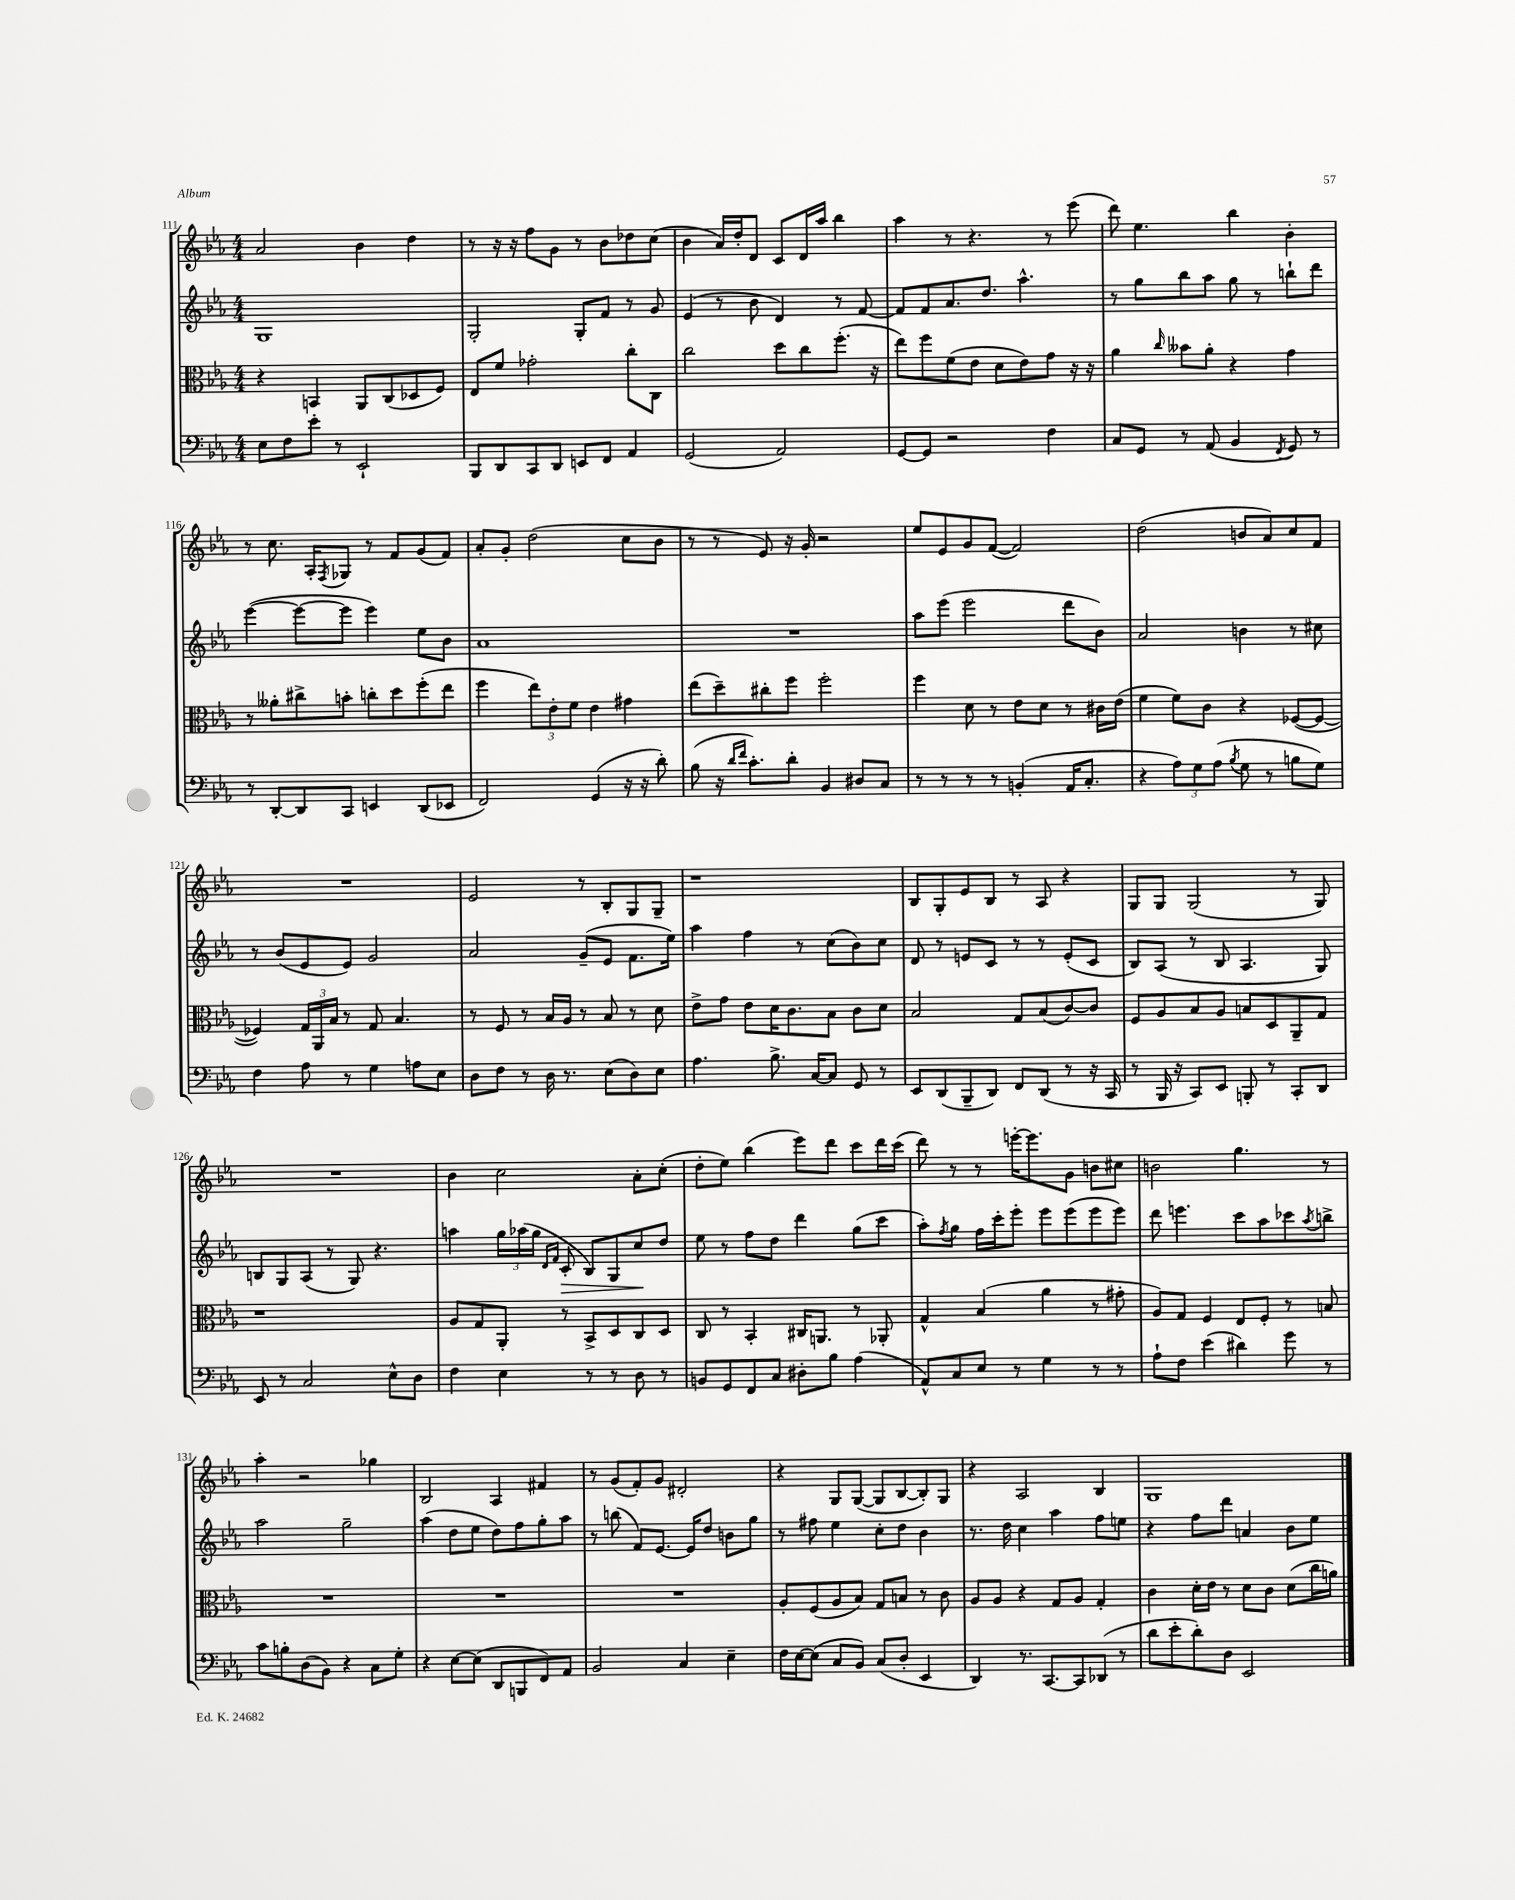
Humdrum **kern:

**kern	**kern	**kern	**dynam	**kern
*part4	*part3	*part2	*part2	*part1
*staff4	*staff3	*staff2	*staff2	*staff1
*clefF4	*clefC3	*clefG2	*	*clefG2
*k[b-e-a-]	*k[b-e-a-]	*k[b-e-a-]	*	*k[b-e-a-]
*M4/4	*M4/4	*M4/4	*	*M4/4
=111	=111	=111	=111	=111
8E-\L	4r	1G	.	2a-/
8F\	.	.	.	.
8e-'\J	4BBn/	.	.	.
8r	.	.	.	.
2EE-`/	8AA-/L	.	.	4b-\
.	(8C/	.	.	.
.	8D-X/	.	.	4dd\
.	8F/J)	.	.	.
=112	=112	=112	=112	=112
8BBB-/L	8E-/L	2G'/	.	8r
8DD/	8f/J	.	.	16r
.	.	.	.	16r
8CC/	2g-X'\	.	.	8ff\L
8DD/J	.	.	.	8g\J
8EEn/L	.	8G'/L	.	8r
8FF/J	.	8f/J	.	8b-\L
4AA-/	8cc'\L	8r	.	8dd-X\
.	8C\J	8g/	.	(8cc\J
=113	=113	=113	=113	=113
(2GG/	2cc\	(4e-/	.	4b-\
.	.	8r	.	16a-/LL)
.	.	.	.	16dd'/J
.	.	8b-\	.	8d/J
2AA-/)	8dd\L	4d/)	.	8c/L
.	8cc\	.	.	16d/L
.	.	.	.	16aa-/JJ
.	(8.ff'\J	8r	.	4bb-\
.	.	[8f/	.	.
.	16r	.	.	.
=114	=114	=114	=114	=114
[8GG/L	8ee-\L)	8f/L]	.	4aa-\
8GG/J]	8ff\	8f/	.	.
2r	(8f\	8.a-/	.	8r
.	8e-\J	.	.	4.r
.	.	8.dd/J	.	.
.	8d\L	.	.	.
.	8e-\)	4.aa-^^\	.	.
4F\	8g\J	.	.	8r
.	16r	.	.	(8eee-\
.	16r	.	.	.
=115	=115	=115	=115	=115
8C/L	4a-\	8r	.	8ddd\)
8GG/J	.	8gg\L	.	4.ee-\
.	16qqcc/	.	.	.
8r	8b--X\L	8bb-\	.	.
(8AA-/	8a-'\J	8aa-\J	.	.
4BB-/	4r	8gg\	.	4bb-\
.	.	8r	.	.
8qFF/	.	.	.	.
8GG/)	4g\	8bbn`\L	.	4b-'\
8r	.	8ddd\J	.	.
!!LO:LB:g=z
=116	=116	=116	=116	=116
8r	8r	([4eee-\	.	8r
[8DD'/L	8a--X'\L	.	.	8.cc\
8DD/]	8cc#X^\	8eee-\L_	.	.
.	.	.	.	16A-'/KL
.	.	.	.	8qF/
8CC/J	8bn'\J	8eee-\J]	.	8G-X/J
4EEn/	8ccn'\L	4eee-\)	.	8r
.	8dd\	.	.	8f/L
(8DD/L	(8ff'\	8ee-\L	.	(8g/
8EE-X/J	8ee-\J	8b-\J	.	8f/J)
=117	=117	=117	=117	=117
2FF/)	4ff\	1a-	.	8a-'/L
.	.	.	.	8g'/J
.	12ee-\L)	.	.	(2dd\
.	12e-'\	.	.	.
.	12f\J	.	.	.
(4GG/	4e-\	.	.	.
16r	4g#X\	.	.	8cc\L
16r	.	.	.	.
8d'\)	.	.	.	8b-\J
=118	=118	=118	=118	=118
(8B-\	(8ee-\L	1r	.	8r
16r	8dd~\)	.	.	8r
16qqd/LL	.	.	.	.
16qqf/JJ	.	.	.	.
8.c'\L)	.	.	.	.
.	8cc#X'\	.	.	8e-/)
8d'\J	8ff\J	.	.	16r
.	.	.	.	16g'/
4BB-/	2ff'\	.	.	2r
8D#X/L	.	.	.	.
8C/J	.	.	.	.
=119	=119	=119	=119	=119
8r	4ff\	8aa-\L	.	8ee-/L
8r	.	(8eee-\J	.	8e-/
8r	8d\	2eee-\	.	8g/
8r	8r	.	.	([8f/J
(4BBn'/	8e-\L	.	.	2f/])
.	8d\J	.	.	.
16AA-/KL	8r	8ddd\L	.	.
8.C'/J	.	.	.	.
.	16c#X\LL	8b-\J)	.	.
.	(16e-\JJ	.	.	.
=120	=120	=120	=120	=120
4r	4f\	2a-/	.	(2dd\
12A-\L)	8f\L)	.	.	.
12G\	.	.	.	.
.	8c\J	.	.	.
(12A-\J	.	.	.	.
8qB-/	.	.	.	.
8G\	4r	4bn\	.	8bn/L
8r	.	.	.	8a-/)
8Bn\L	([8F-X/L	8r	.	8cc/
8G\J)	8F-/J_	8cc#X\	.	8f/J
!!LO:LB:g=z
=121	=121	=121	=121	=121
4F\	4F-X/])	8r	.	1r
.	.	(8b-/L	.	.
8A-\	24G/LL	8e-/	.	.
.	24AA-/	.	.	.
.	24B-/JJ	.	.	.
8r	8r	8e-/J)	.	.
4G\	8G/	2g/	.	.
.	4.B-/	.	.	.
8An\L	.	.	.	.
8E-\J	.	.	.	.
=122	=122	=122	=122	=122
8D\L	8r	2a-/	.	2e-/
8F\J	8F/	.	.	.
8r	8r	.	.	.
16D\	16B-/LL	.	.	.
8.r	16A-/JJ	.	.	.
.	8r	(8g~/L	.	8r
(8E-\L	8B-/	8e-/J	.	8B-'/L
8D\)	8r	8.f\L	.	8G/
8E-\J	8d\	.	.	8G~/J
.	.	16ee-\Jk)	.	.
=123	=123	=123	=123	=123
4.A-\	8e-^\L	4aa-\	.	1r
.	8g\J	.	.	.
.	8e-\L	4ff\	.	.
8.B-^\	16d\K	.	.	.
.	8.c\	.	.	.
.	.	8r	.	.
[16C/KL	.	.	.	.
8C/J]	8B-\J	(8cc\L	.	.
8GG/	8c\L	8b-\)	.	.
8r	8d\J	8cc\J	.	.
=124	=124	=124	=124	=124
8EE-/L	2B-/	8d/	.	8B-/L
(8DD/	.	8r	.	8G'/
8BBB-~/	.	8en/L	.	8e-/
8DD/J)	.	8c/J	.	8B-/J
8FF/L	8G/L	8r	.	8r
(8DD/J	(8B-/	8r	.	8A-/
8r	[8c/)	(8e'/L	.	4r
16r	8c/J]	8c/J	.	.
16CC/	.	.	.	.
=125	=125	=125	=125	=125
8r	8F/L	8B-/L)	.	8G/L
16BBB-/	8A-/	(8A-/J	.	8G/J
16r	.	.	.	.
8CC/L)	8B-/	8r	.	(2G/
8EE-/J	8A-/J	8B-/	.	.
8BBBn'/	8Bn/L	4.A-/	.	.
8r	8D/	.	.	.
8CC'/L	8AA-~/	.	.	8r
8DD/J	8G/J	8G/)	.	8G/)
!!LO:LB:g=z
=126	=126	=126	=126	=126
8EE-/	1r	8Bn/L	.	1r
8r	.	8G/	.	.
2C/	.	(8A-/J	.	.
.	.	8r	.	.
.	.	8G/)	.	.
.	.	4.r	.	.
8E-^^\L	.	.	.	.
8D\J	.	.	.	.
=127	=127	=127	=127	=127
4F\	8A-/L	4aan\	.	4b-\
.	8G/	.	.	.
4E-\	8AA-'/J	24gg\LL	.	2cc\
.	.	(24aa-X\	.	.
.	.	24gg\JJ	.	.
.	.	16qqd/LL	.	.
.	.	16qqf/JJ	.	.
!	!	!	!LO:HP:b	!
.	8r	8c'/	>	.
8r	8BB-^/L	8B-/L)	.	.
8r	8D/	8G/	.	.
8D\	8C/	8cc/	.	8a-'\L
8r	8D/J	8dd/J	]	(8cc'\J
=128	=128	=128	=128	=128
8BBn/L	8C/	8ee-\	.	8dd'\L
8GG/	8r	8r	.	8ee-\J)
8FF/	4BB-'/	8ff\L	.	(4bb-\
8C/J	.	8dd\J	.	.
8D#X'\L	16C#X/KL	4ddd\	.	8eee-\L)
.	8.AAn/J	.	.	.
8B-\J	.	.	.	8ddd\J
(4A-\	8r	(8gg\L	.	8ccc\L
.	8AA-X'/	8ccc\J	.	16ddd\L
.	.	.	.	(16ccc\JJ
=129	=129	=129	=129	=129
8AA-^^/L)	4G^^/	8aa-'\L)	.	8ddd\)
.	.	8qff/	.	.
8C/	.	8gg\J	.	8r
8E-/J	(4B-/	16ff\LL	.	8r
.	.	16ccc'\J	.	.
8r	.	8eee-'\J	.	[16eeen'\KL
.	.	.	.	8.eee\]
4G\	4a-\	8eee-\L	.	.
.	.	(8eee-\	.	8g\J
8r	8r	8eee-\	.	8bn\L
8r	8g#X'\	8eee-\J)	.	8cc#X\J
=130	=130	=130	=130	=130
8A-`\L	8A-/L)	8ddd\	.	2bn\
8F\J	8G/J	4.eeen\	.	.
(4e-\	4F/	.	.	.
4d#X\)	8E-/L	8ccc\L	.	4.gg\
.	8F'/J	8aa-\	.	.
8g\	8r	8ccc-X\	.	.
.	.	8qaa-/	.	.
8r	8Bn/	8bbn^\J	.	8r
!!LO:LB:g=z
=131	=131	=131	=131	=131
8c\L	1r	2aa-\	.	4aa-'\
8Bn'\	.	.	.	.
(8D\	.	.	.	2r
8BB-\J)	.	.	.	.
4r	.	2gg~\	.	.
8C\L	.	.	.	4gg-X\
8G'\J	.	.	.	.
=132	=132	=132	=132	=132
4r	1r	(4aa-\	.	2B-/
[8E-\L	.	8dd\L	.	.
(8E-\J]	.	8ee-\J	.	.
8DD/L	.	8dd\L)	.	4A-/
8BBBn/	.	8ff\	.	.
8FF/)	.	8gg'\	.	4f#X/
8AA-/J	.	8aa-\J	.	.
=133	=133	=133	=133	=133
2BB-/	1r	8r	.	8r
.	.	(8bbn\	.	(8g/L
.	.	8f/L)	.	8f'/)
.	.	[8.e-/J	.	8g/J
4C/	.	.	.	2d#X'/
.	.	16e-/KL]	.	.
.	.	8dd/J	.	.
4E-~\	.	8bn\L	.	.
.	.	8gg\J	.	.
=134	=134	=134	=134	=134
16F\LL	8A-'/L	8r	.	4r
[16E-\J	.	.	.	.
(8E-\J]	(8F/	8ff#X\	.	.
8C/L	8A-/	4ee-\	.	8G/L
8BB-/J)	8B-/J)	.	.	([8G/J
(8C/L	8G/L	8cc'\L	.	8G/L]
8D'/J	8Bn/J	8dd\J	.	[8B-/
4EE-/	8r	4b-\	.	8B-'/])
.	8c\	.	.	8G/J
=135	=135	=135	=135	=135
4DD/)	8A-/L	8.r	.	4r
.	8A-/J	.	.	.
.	.	16dd\	.	.
8.r	4r	4cc\	.	2A-/
[8.CC/L	.	.	.	.
.	8G/L	4aa-\	.	.
8CC/]	8A-/J	.	.	.
(8DD-X/J	4G'/	8ff\L	.	4B-/
8r	.	8een\J	.	.
=136	=136	=136	=136	=136
8d\L	4c\	4r	.	1G
8e-'\	.	.	.	.
8d'\)	16d'\LL	8ff\L	.	.
.	16e-\JJ	.	.	.
8D\J	8r	8ddd\J	.	.
2EE-/	8d\L	4an/	.	.
.	8c\J	.	.	.
.	(8d\L	8b-\L	.	.
.	16cc\L	8ee-\J	.	.
.	16an\JJ)	.	.	.
==	==	==	==	==
*-	*-	*-	*-	*-
